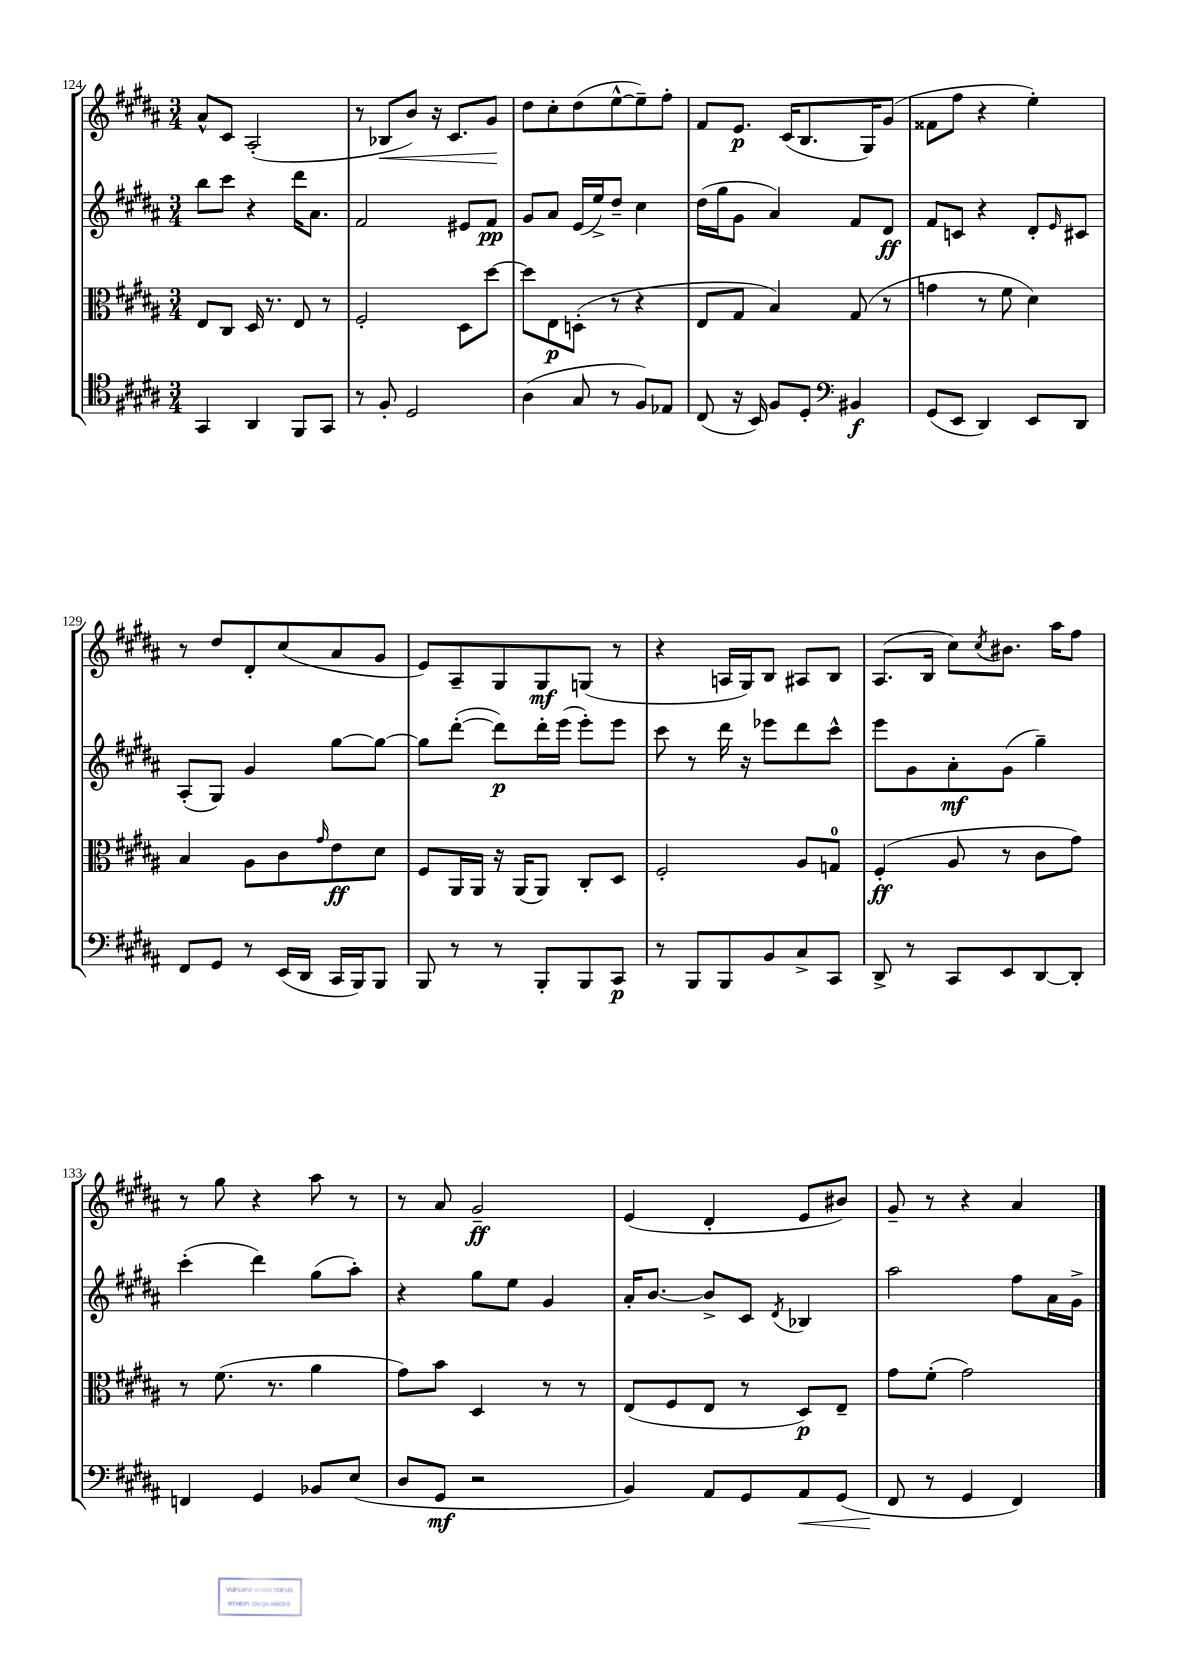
<<
\new StaffGroup <<
\new Staff = "s0" {
    \clef treble \key b \major \numericTimeSignature \time 3/4
    ais'8-^ cis'8 ais2-.( |
    r8 bes8\< b'8) r16 cis'8. gis'8\! |
    dis''8 cis''8-. dis''8( e''8~-^ e''8--) fis''8-. |
    fis'8 e'8.\p cis'16( b8. gis16) gis'8( |
    fisis'8 fis''8 r4 e''4-.) |
    r8 dis''8 dis'8-. cis''8( ais'8 gis'8 |
    e'8) ais8-- gis8 gis8\mf g8( r8 |
    r4 a16 gis16) b8 ais8 b8 |
    ais8.( b16 cis''8) \acciaccatura { cis''8 } bis'8. ais''16 fis''8 |
    r8 gis''8 r4 ais''8 r8 |
    r8 ais'8 gis'2--\ff |
    e'4( dis'4-. e'8 bis'8) |
    gis'8-- r8 r4 ais'4 \bar "|." |
}
\new Staff = "s1" {
    \clef treble \key b \major \numericTimeSignature \time 3/4
    b''8 cis'''8 r4 dis'''16 ais'8. |
    fis'2 eis'8 fis'8\pp |
    gis'8 ais'8 e'16( e''16->) dis''8-- cis''4 |
    dis''16( gis''16 gis'8 ais'4) fis'8 dis'8\ff |
    fis'8 c'8 r4 dis'8-. \grace { e'16 } cis'8 |
    ais8-.( gis8) gis'4 gis''8~ gis''8~ |
    gis''8 dis'''8~-.( dis'''8\p) dis'''16-. e'''16( e'''8-.) e'''8 |
    cis'''8 r8 dis'''16 r16 ees'''8 dis'''8 cis'''8-^ |
    e'''8 gis'8 ais'8-.\mf gis'8( gis''4--) |
    cis'''4-.( dis'''4) gis''8( ais''8-.) |
    r4 gis''8 e''8 gis'4 |
    ais'16-. b'8.~ b'8-> cis'8 \acciaccatura { dis'8 } bes4 |
    ais''2 fis''8 ais'16 gis'16-> \bar "|." |
}
\new Staff = "s2" {
    \clef alto \key b \major \numericTimeSignature \time 3/4
    e8 cis8 dis16 r8. e8 r8 |
    fis2-. dis8 dis''8~ |
    dis''8 e8\p d8-.( r8 r4 |
    e8 gis8 b4) gis8( r8 |
    g'4 r8 fis'8 dis'4) |
    b4 ais8 cis'8 \grace { gis'16 } e'8\ff dis'8 |
    fis8 ais,16 ais,16 r16 ais,16( ais,8) cis8-. dis8 |
    fis2-. ais8 g8-0 |
    fis4-.\ff( ais8 r8 cis'8 gis'8) |
    r8 fis'8.( r8. ais'4 |
    gis'8) b'8 dis4 r8 r8 |
    e8( fis8 e8 r8 dis8\p) e8-- |
    gis'8 fis'8-.( gis'2) \bar "|." |
}
\new Staff = "s3" {
    \clef tenor \key b \major \numericTimeSignature \time 3/4
    gis,4 ais,4 fis,8 gis,8 |
    r8 fis8-. dis2 |
    ais4( gis8 r8 fis8) ees8 |
    cis8( r16 b,16) fis8 dis8-. \clef bass bis,4\f |
    gis,8( e,8 dis,4) e,8 dis,8 |
    fis,8 gis,8 r8 e,16( dis,16 cis,16 b,,16) b,,8 |
    b,,8 r8 r8 b,,8-. b,,8 cis,8\p |
    r8 b,,8 b,,8 b,8 cis8-> cis,8 |
    dis,8-> r8 cis,8 e,8 dis,8~ dis,8-. |
    f,4 gis,4 bes,8 e8( |
    dis8 gis,8\mf r2 |
    b,4) ais,8 gis,8 ais,8\< gis,8( |
    fis,8\! r8 gis,4 fis,4) \bar "|." |
}
>>
>>
\layout { \context { \Score currentBarNumber = #124 } }
